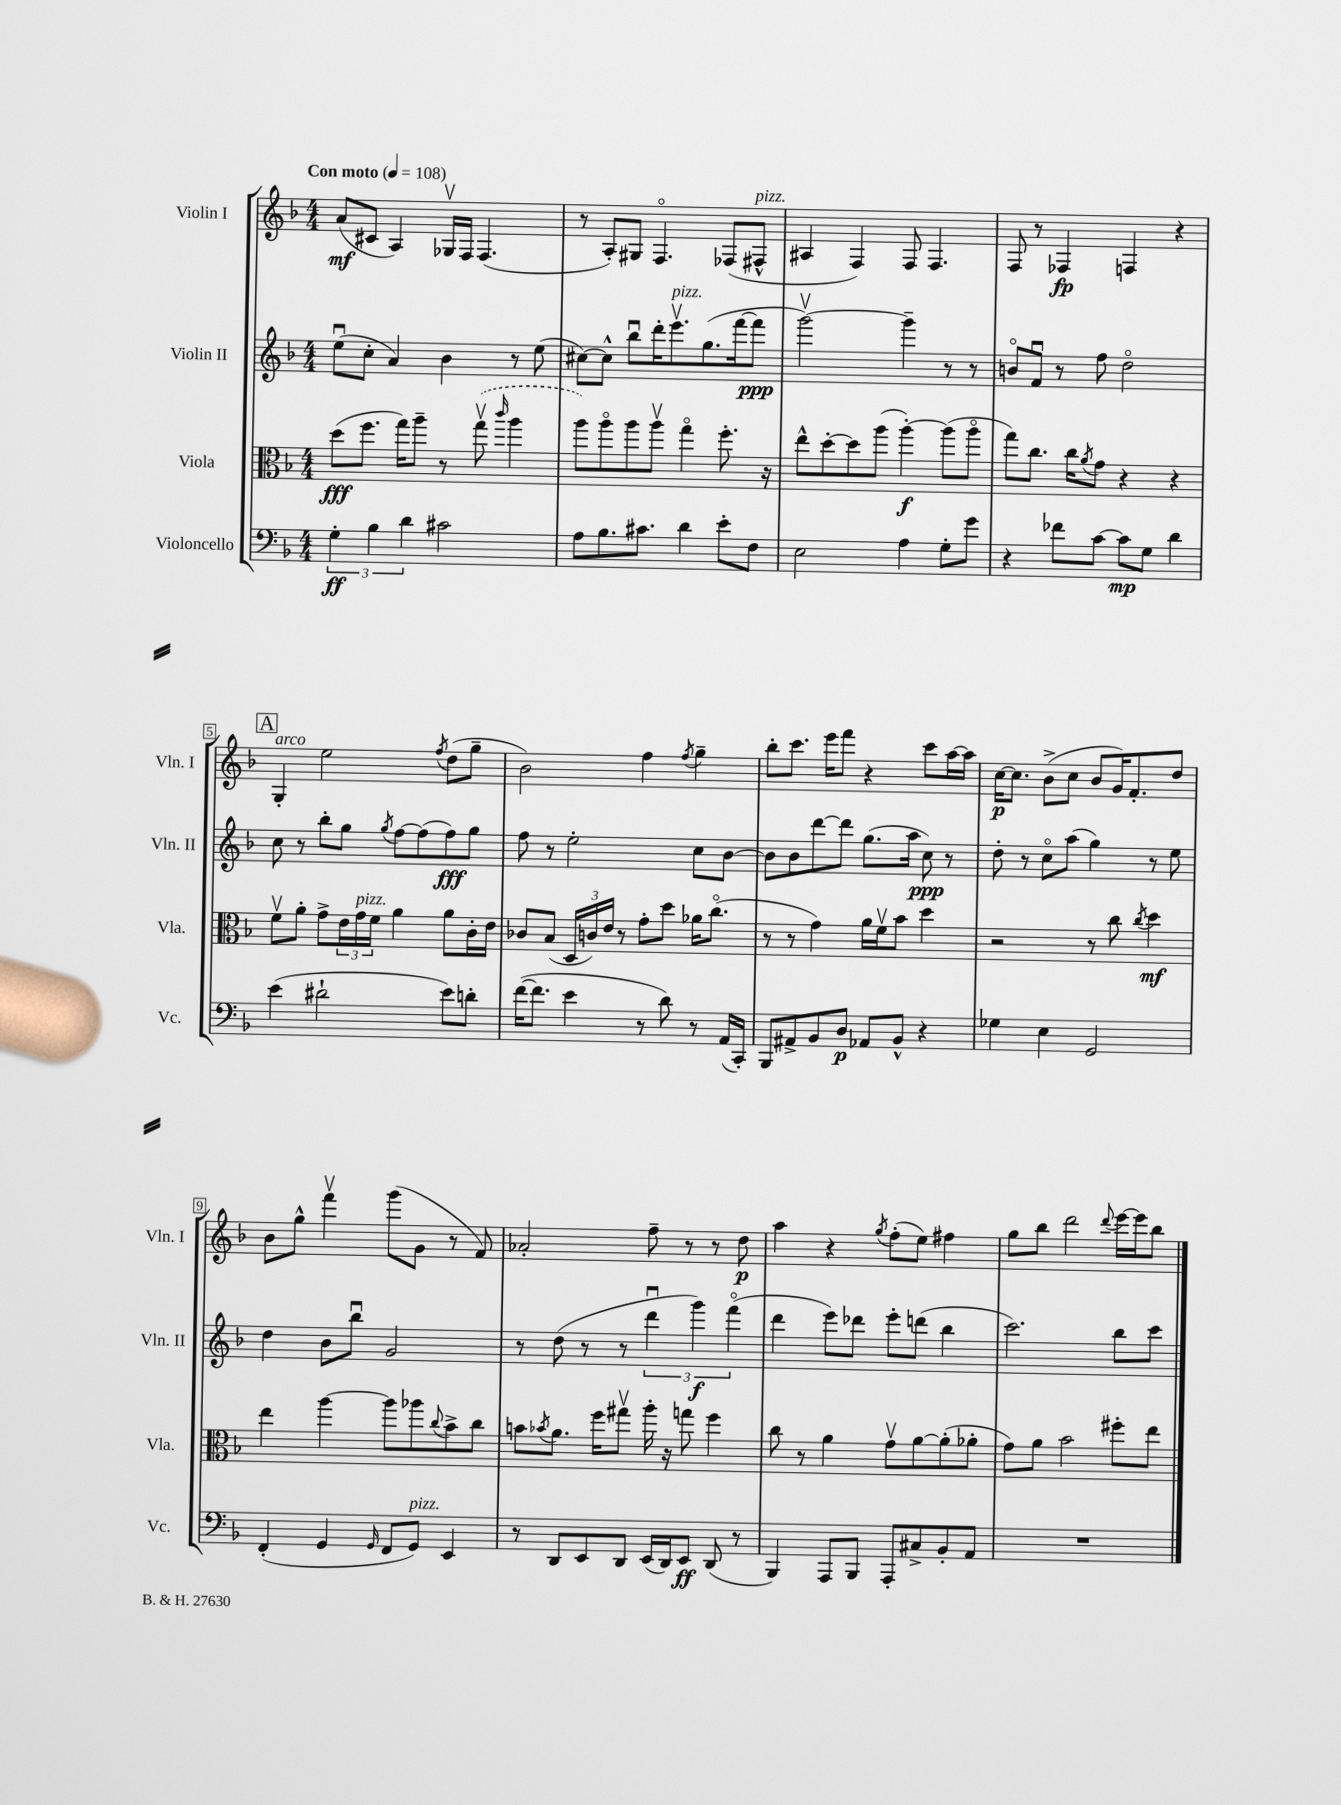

**kern	**kern	**kern	**kern
*staff4	*staff3	*staff2	*staff1
*clefF4	*clefC3	*clefG2	*clefG2
*k[b-]	*k[b-]	*k[b-]	*k[b-]
*M4/4	*M4/4	*M4/4	*M4/4
*MM108	*MM108	*MM108	*MM108
6G'\	(8dd\L	(8eeu\L	(8a/L
.	8.ff\J	8cc'\J	8c#/J
6B-\	.	.	.
.	.	4a/)	4A/)
.	16gg\LK)	.	.
6d\	.	.	.
.	8aa~\J	.	.
2c#\	8r	4b-\	16G-v/LL
.	.	.	16F/JJ
.	(8ggv\	.	(4.F/
.	16qqccc/	.	.
.	4aa\	8r	.
.	.	(8ee\	.
=	=	=	=
8A\L	8aa\L)	[8cc#\L)	8r
8.B-\	8aao\	8cc#^^\]J	8A'/L)
.	8aa\	8bb-u\L	8G#/J
8.c#\J	.	.	.
.	8aav\J	16ddd'\K	4.Fo/
.	.	8.eeev\	.
4d\	4ggo\	.	.
.	.	(8.gg\	.
8e'\L	8.ff'\	.	(8F-/L
.	.	[16fff\k	.
8F\J	.	8fff\]J	8F#^^/J
.	16r	.	.
=	=	=	=
2E\	8ee^^\L	[2gggv\)	4A#/
.	[8dd'\	.	.
.	8dd\]	.	4F/)
.	(8aa\J	.	.
4A\	[4aa'\)	4ggg~\]	8F/
.	.	.	4.F/
8G'\L	(8aa\]L	8r	.
8g\J	8aao\J	8r	.
=	=	=	=
4r	8gg\L)	8bo/L	8F/
.	8.cc\J	8fu/J	8r
8f-\L	.	8r	4F-/
.	16cc\LK	.	.
.	8qa/	.	.
[8c\J	8g\J	8ff\	.
8c\]L	4r	2ddo\	4F/
8G\J	.	.	.
4d\	4r	.	4r
=	=	=	=
(4e\	8fv\L	8cc\	4G'/
.	8a'\J	8r	.
2d#`\	8g^\L	8bb-'\L	2ee\
.	24e\L	8gg\J	.
.	24g\	.	.
.	24f\JJ	.	.
.	.	8qgg/	.
.	4a\	[8ff\L	.
.	.	(8ff\]	.
.	.	.	8qff/
8e\L)	8a\L	8ff\)	(8dd\L
8d'\J	16c'\L	8gg\J	8gg~\J
.	16e\JJ	.	.
=	=	=	=
([16f\LK	8c-/L	8ff\	2b-\)
8.f\]J	.	.	.
.	(8B-/J	8r	.
4e\	24D/LL	2ee'\	.
.	24c/)	.	.
.	24e/JJ	.	.
.	8r	.	.
8r	8g'\L	.	4ff\
8d\)	8dd\J	.	.
.	.	.	8qff/
8r	16a-\LK	8cc\L	4gg~\
.	(8.cco\J	.	.
(16AA/LL	.	[8b-\J	.
16CC'/JJ)	.	.	.
=	=	=	=
8BBB-/L	8r	8b-\]L	8bb-'\L
8AA#^/	8r	8b-\	8.ccc\J
8BB-/	4g\)	[8ddd\	.
.	.	.	16eee\LK
8D/J	.	8ddd\]J	8fff\J
8AA-/L	16a\LL	(8.gg\L	4r
.	16fv\J	.	.
8BB-^^/J	8b-\J	.	.
.	.	16aa\Jk	.
4r	4dd\	8cc\)	8ccc\L
.	.	8r	[16aa\L
.	.	.	16aa\]JJ
=	=	=	=
4G-\	2r	8dd'\	[16cc\LK
.	.	.	8.cc\]J
.	.	8r	.
4E\	.	8cco\L	(8b-^\L
.	.	(8aa\J	8cc\J
2GG/	8r	4gg\)	8b-/L
.	8cc\	.	16g/K)
.	.	.	8.f'/
.	8qcc/	.	.
.	4dd\	8r	.
.	.	8ee\	8dd/J
=	=	=	=
(4FF'/	4ee\	4dd\	8b-\L
.	.	.	8gg^^\J
4GG/	[4aa\	8b-\L	4fffv\
.	.	8bb-u\J	.
16qqGG/	.	.	.
8FF/L	8aa\]L	2g/	(8ggg\L
8GG/J)	8aa-\	.	8g\J
.	8qqcc/	.	.
4EE/	8b-^\	.	8r
.	8cc\J	.	8f/)
=	=	=	=
8r	8b\L	8r	2a-'/
.	8qb-/	.	.
8DD/L	8.a\J	(8dd\	.
8EE/	.	8r	.
.	16ff\LK	.	.
8DD/J	8gg#v\J	8r	.
(16EE/LL	16aa'\	6dddu\	8ff~\
16DD/J)	16r	.	.
8EE/J	8gg\	.	8r
.	.	6ggg\)	.
(8DD/	4ff\	.	8r
.	.	(6fffo\	.
8r	.	.	8dd\
=	=	=	=
4BBB-/)	8cc\	4ddd\	4aa\
.	8r	.	.
8AAA/L	4a\	8eee\L)	4r
8BBB-/J	.	8ddd-\J	.
.	.	.	8qgg/
8AAA'/L	8gv\L	8eee'\L	(8ff'\L
8C#^/	[8a\	(8ddd\J	8ee\J)
8BB-'/	(8a'\]	4bb-\	4ff#\
8AA/J	8a-'\J	.	.
=	=	=	=
1r	8g\L)	2.ccc\)	8gg\L
.	8a\J	.	8bb-\J
.	2b-\	.	2ddd\
.	.	.	8qqddd/
.	8ff#'\L	8bb-\L	[16eee\LL
.	.	.	16eee\]J
.	8ee\J	8ccc\J	8bb-\J
==	==	==	==
*-	*-	*-	*-
